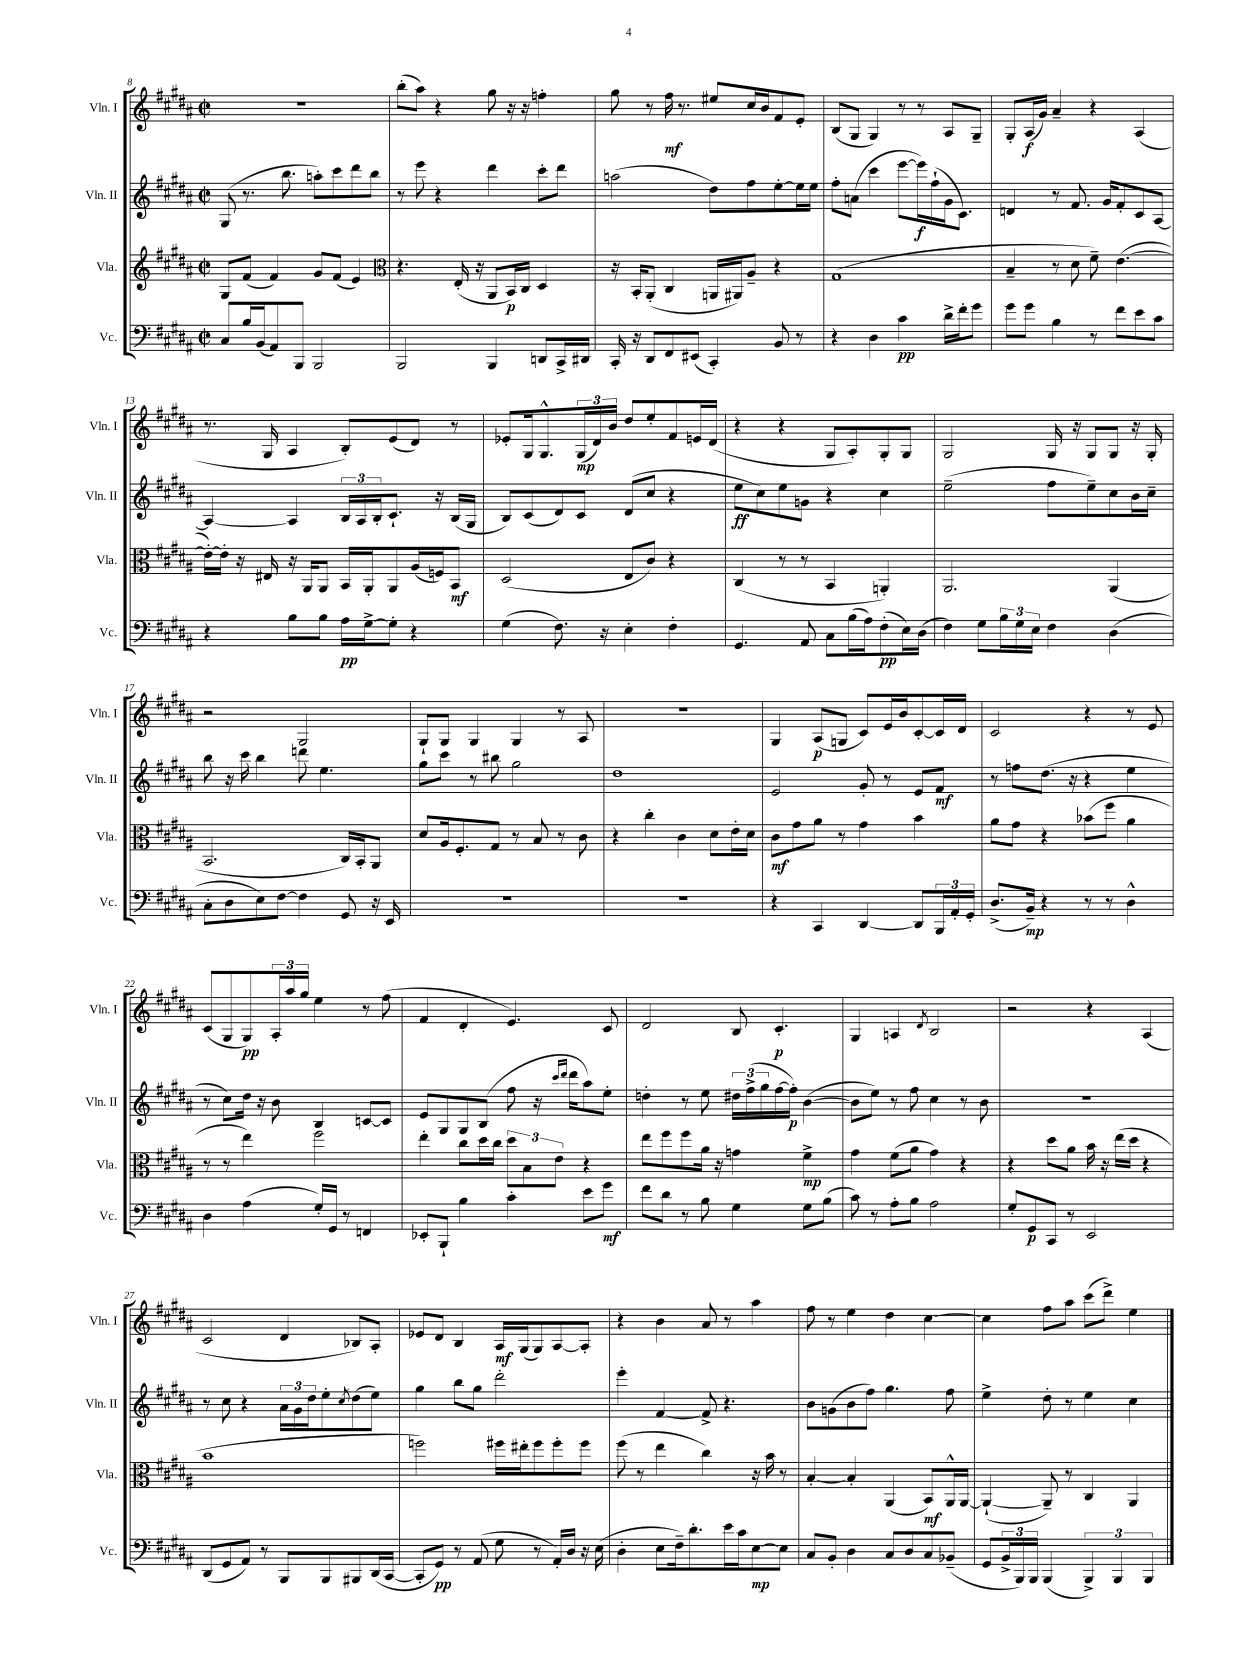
<<
\new StaffGroup <<
\new Staff = "s0" \with { instrumentName = "Vln. I" shortInstrumentName = "Vln. I" } {
    \clef treble \key b \major \defaultTimeSignature \time 2/2
    r1 |
    b''8-.( ais''8) r4 gis''8 r16 r16 f''4-. |
    gis''8 r8 fis''16\mf r8. eis''8 cis''16 b'16 fis'8 e'8-. |
    b8( gis8 gis4) r8 r8 ais8 gis8-- |
    gis8-. ais16\f( gis'16) ais'4-- r4 ais4( |
    r8. gis16 ais4 b8-.) e'8( dis'8) r8 |
    ees'8-. gis16 gis8.-^ \tuplet 3/2 { gis16\mp( dis'16) b'16 } dis''8 e''8-. fis'8 e'16 dis'16( |
    r4 r4 gis8 ais8-.) gis8-. gis8 |
    gis2 gis16 r16 gis8 gis8 r16 gis16-. |
    r2 gis2 |
    gis8-! gis8 gis4 gis4 r8 ais8 |
    R1 |
    gis4 ais8\p( g8 cis'8) e'16 b'16 cis'8~-. cis'16 dis'16 |
    cis'2 r4 r8 e'8 |
    cis'8( gis8 gis8\pp) \tuplet 3/2 { ais16-. ais''16 gis''16 } e''4 r8 fis''8( |
    fis'4 dis'4-. e'4.) cis'8 |
    dis'2 b8 cis'4.-.\p |
    gis4 a4 \acciaccatura { dis'8 } b2 |
    r2 r4 ais4( |
    cis'2 dis'4 bes8) ais8-. |
    ees'8 dis'8 b4 ais16\mf gis16( gis8) ais8~ ais8-. |
    r4 b'4 ais'8 r8 ais''4 |
    fis''8 r8 e''4 dis''4 cis''4~ |
    cis''4 fis''8 ais''8 cis'''8( dis'''8->) e''4 \bar "|." |
}
\new Staff = "s1" \with { instrumentName = "Vln. II" shortInstrumentName = "Vln. II" } {
    \clef treble \key b \major \defaultTimeSignature \time 2/2
    gis8( r8. b''8. a''8-.) cis'''8 dis'''8 b''8 |
    r8 e'''8 r4 dis'''4 cis'''8-. dis'''8 |
    a''2( dis''8) fis''8 e''8~-. e''16 e''16 |
    fis''8-. a'8( cis'''4 e'''8~ e'''16\f) fis''16-!( gis'16 cis'8.) |
    d'4 r8 fis'8. gis'16 fis'8-. cis'8 ais8~ |
    ais4~ ais4 \tuplet 3/2 { b16 ais16 b16-. } cis'8.-! r16 b16( gis16 |
    b8) cis'8( dis'8) cis'8 dis'8( cis''8 r4 |
    e''8\ff cis''8) e''8 g'8 r4 cis''4 |
    e''2--( fis''8 e''8--) cis''8 b'16 cis''16-- |
    b''8 r16 cis'''16 b''4 d'''8 e''4. |
    gis''8 cis'''8 r8 bis''8 gis''2 |
    dis''1 |
    e'2 gis'8-. r8 e'8 fis'8\mf |
    r8 f''8 dis''8.( r16 r4 e''4 |
    r8 cis''8) dis''16 r16 b'8 b4 c'8~ c'8 |
    e'8 gis8 gis8 b8( fis''8 r16 \grace { cis'''16 dis'''16 } dis'''16 ais''8) e''8-. |
    d''4-. r8 e''8 \tuplet 3/2 { dis''16 fis''16->( gis''16 } fis''16~ fis''16-.\p) b'4~( |
    b'8 e''8) r8 fis''8 cis''4 r8 b'8 |
    R1 |
    r8 cis''8 r4 \tuplet 3/2 { ais'16 gis'16 dis''16 } e''8-. \acciaccatura { cis''8 } dis''8( e''8) |
    gis''4 b''8 gis''8 dis'''2-. |
    e'''4-. fis'4~ fis'8-> r4. |
    b'8 g'8( b'8 fis''8) gis''4. fis''8 |
    e''4-> dis''8-. r8 e''4 cis''4 \bar "|." |
}
\new Staff = "s2" \with { instrumentName = "Vla." shortInstrumentName = "Vla." } {
    \clef treble \key b \major \defaultTimeSignature \time 2/2
    gis8 fis'8( fis'4) gis'8 fis'8( e'4) |
    \clef alto r4. e16-.( r16 ais,8 b,16\p) cis16 dis4 |
    r16 b,16-. ais,8-.( cis4 a,16 ais,16) ais8-- r4 |
    gis1( |
    b4-- r8 dis'8 fis'8--) e'4.~( |
    e'16~-.) e'16-. r16 eis16 r16 ais,16 ais,8 b,16 ais,16-. ais,8 ais16( f16) b,8\mf |
    dis2( e8 cis'8) r4 |
    cis4( r8 r8 b,4 a,4-.) |
    ais,2. ais,4( |
    b,2. cis16) b,16-. ais,8 |
    dis'8 ais16 fis8.-. gis8 r8 b8 r8 cis'8 |
    r4 cis''4-. cis'4 dis'8 e'16-. dis'16 |
    cis'8\mf gis'8 ais'8 r8 gis'4 b'4 |
    ais'8 gis'8 r4 bes'8( fis''8 ais'4 |
    r8 r8 e''4) fis''2 |
    e''4-. cis''8 dis''16 cis''16 \tuplet 3/2 { dis''8 b8 e'8 } r4 |
    e''8 fis''8 fis''8 ais'16 r16 g'4 fis'4->\mp |
    gis'4 fis'8( ais'8 gis'4) r4 |
    r4 dis''8 ais'8 b'16 r16 e''16( dis''16 r4 |
    b'1 |
    f''2) fis''16 eis''16-. fis''8 fis''8-. fis''8 |
    fis''8( r8 e''4 cis''4) r16 b'16 r8 |
    b4~-. b4-. ais,4( b,8\mf) ais,16-^ ais,16~ |
    ais,4~-!( ais,8--) r8 cis4 ais,4 \bar "|." |
}
\new Staff = "s3" \with { instrumentName = "Vc." shortInstrumentName = "Vc." } {
    \clef bass \key b \major \defaultTimeSignature \time 2/2
    cis8 b16 b,16( ais,8) b,,8 b,,2 |
    b,,2 b,,4 d,8 cis,16-> dis,16 |
    cis,16-. r16 dis,8 fis,8 eis,8( cis,4-.) b,8 r8 |
    r4 dis4 cis'4\pp dis'16-> fis'16-. gis'8 |
    gis'8 gis'8 b4 r8 fis'8 e'8 cis'8 |
    r4 b8 b8 ais16\pp gis16~-> gis8-. r4 |
    gis4( fis8.) r16 e4-. fis4-. |
    gis,4. ais,8 cis8 b16( ais16) fis8-.\pp( e16) dis16( |
    fis4) gis8 \tuplet 3/2 { b16 gis16 e16 } fis4 dis4( |
    cis8-. dis8 e8) fis8~ fis4 gis,8 r16 e,16 |
    R1 |
    R1 |
    r4 cis,4 dis,4~ dis,8 \tuplet 3/2 { b,,16 ais,16-. gis,16-. } |
    dis8.->( b,16--\mp) r4 r8 r8 dis4-^ |
    dis4 ais4( gis16-.) gis,16 r8 f,4 |
    ees,8-. b,,8-! b4 cis'4-. e'8 gis'8\mf |
    fis'8 dis'8 r8 b8 gis4 gis8 b8( |
    cis'8) r8 ais8-. b8 ais2 |
    gis8-. gis,8\p cis,8 r8 e,2 |
    dis,8( gis,8 ais,8) r8 b,,8 b,,8 bis,,8 dis,16( cis,16~ |
    cis,8-. gis,8\pp) r8 ais,8( gis8 r8 ais,16-.) dis16 r16 e16( |
    dis4-. e8 fis16--) dis'8.-. e'16 cis'16 e8~\mp e8 |
    cis8 b,8-. dis4 cis8 dis8 cis8 bes,8--( |
    gis,8 \tuplet 3/2 { b,16-> b,,16) b,,16 } b,,4( \tuplet 3/2 { b,,4->) b,,4 b,,4 } \bar "|." |
}
>>
>>
\layout { \context { \Score currentBarNumber = #8 } }
